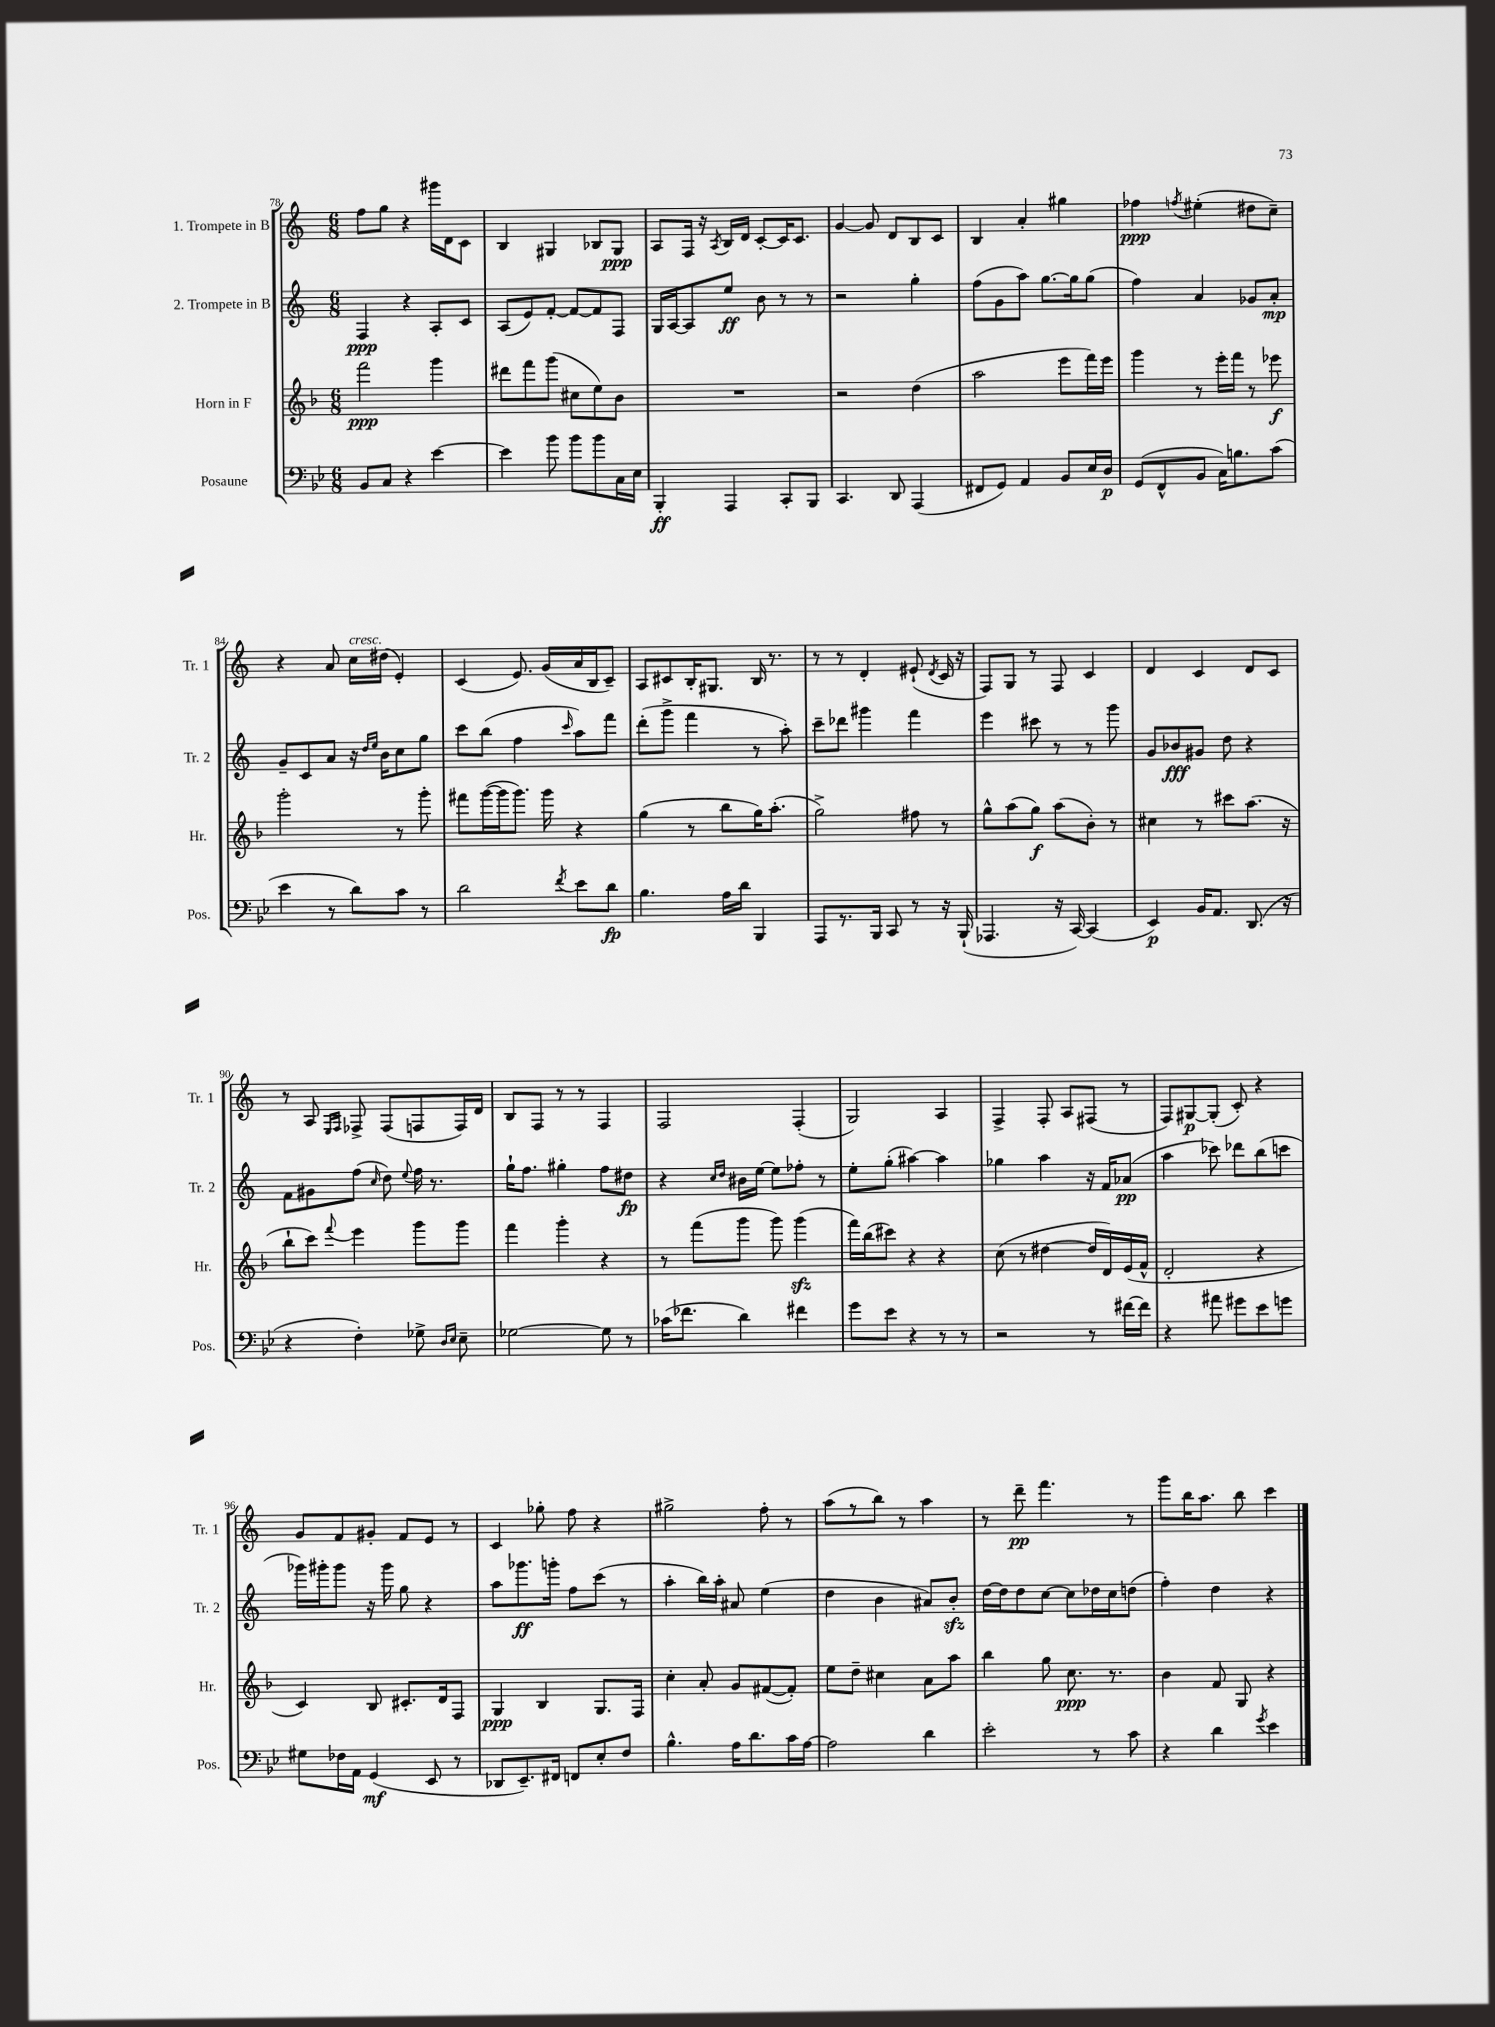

**kern	**kern	**kern	**kern
*staff4	*staff3	*staff2	*staff1
*clefF4	*clefG2	*clefG2	*clefG2
*k[b-e-]	*k[b-]	*k[]	*k[]
*M6/8	*M6/8	*M6/8	*M6/8
8BB-/L	2fff\	4F/	8ff\L
8C/J	.	.	8gg\J
4r	.	4r	4r
[4e-\	4ggg\	8A'/L	16ggg#\LL
.	.	.	16d\J
.	.	8c/J	8c\J
=	=	=	=
4e-\]	8ddd#\L	(8A/L	4B/
.	8fff\	8e/)	.
8b-\	(8ggg\J	[8f'/J	4G#/
8b-\L	8cc#\L	8f/_L	.
8b-\	8ee\)	8f/]	8B-/L
16C\L	8b-\J	8F/J	8G#/J
16E-\JJ	.	.	.
=	=	=	=
4BBB-'/	2.r	16G/LL	8A/L
.	.	[16A/J	.
.	.	8A/]	16F/Jk
.	.	.	16r
.	.	.	8qA/
4AAA/	.	8ee/J	16B/LL
.	.	.	16d/JJ
.	.	8b\	[8c'/L
8CC'/L	.	8r	16c/]K
.	.	.	8.c/J
8BBB-/J	.	8r	.
=	=	=	=
4.CC/	2r	2r	[4g/
.	.	.	8g/]
8DD/	.	.	8d/L
(4AAA/	(4dd\	4gg'\	8B/
.	.	.	8c/J
=	=	=	=
8FF#/L	2aa\	(8ff\L	4B/
8GG/J)	.	8g\	.
4AA/	.	8aa\J)	4a'/
.	.	[8.gg\L	.
8BB-/L	8eee\L	.	4gg#\
.	.	16gg\]k	.
16E-/L	16fff\L)	(8gg\J	.
16D/JJ	16eee\JJ	.	.
=	=	=	=
(8GG/L	4ggg\	4ff\)	4ff-\
8FF^^/	.	.	.
.	.	.	8qff/
8BB-/J	8r	4a/	(4ee#'\
16C\LK)	16eee'\LL	.	.
8.B\	16fff\JJ	.	.
.	8r	8g-/L	8dd#\L
(8c\J	8eee-\	8a'/J	8cc~\J)
=	=	=	=
4e-\	2ggg'\	8g~/L	4r
.	.	8c/	.
8r	.	8a/J	8a/
8d\L)	.	16r	16cc\LL
.	.	16qqdd/LL	.
.	.	16qqee/JJ	.
.	.	16b\LK	(16dd#\JJ
8c\J	8r	8cc\	4e'/)
8r	8ggg'\	8gg\J	.
=	=	=	=
2d\	8fff#\L	8ccc\L	(4c/
.	([16ggg\L	(8bb\J	.
.	16ggg\]J	.	.
.	8.ggg\J)	4ff\	8.e/)
.	16ggg\	.	(16g/LL
8qf/	.	16qqccc/	.
8e-\L	4r	8aa\L)	16a/
.	.	.	16B/J
8d\J	.	8fff\J	8c~/J)
=	=	=	=
4.B-\	(4gg\	(8ddd'\L	8A/L
.	.	8ggg^\J	8c#/
.	8r	4fff\	16B'/K
.	.	.	8.G#/J
16A\LL	8bb-\L	.	.
16d\JJ	.	.	.
4BBB-/	16gg\K)	8r	16B/
.	(8.aa'\J	.	8.r
.	.	8aa'\)	.
=	=	=	=
8AAA/L	2gg^\)	8ccc~\L	8r
8.r	.	8ddd-\J	8r
.	.	4ggg#\	4d'/
16BBB-/Jk	.	.	.
8CC/	.	.	.
8r	8ff#\	4fff\	(8e#`/
.	.	.	8qd/
16r	8r	.	16c/
(16BBB-`/	.	.	16r
=	=	=	=
4.AAA-/	8gg^^\L	4eee\	8F/L)
.	(8aa\	.	8G/J
.	8gg\J)	8ccc#\	8r
16r	(8aa\L	8r	8F/
[16CC/)	.	.	.
(4CC/]	8b-'\J)	8r	4c/
.	8r	8ggg\	.
=	=	=	=
4EE-/)	4cc#\	8g/L	4d/
.	.	8b-/	.
16BB-/LK	8r	8g#/J	4c/
8.AA/J	.	.	.
.	8ccc#\L	8dd\	.
(8.DD/	(8.aa\J	4r	8d/L
.	.	.	8c/J
16r	16r	.	.
=	=	=	=
4r	8bb-`\L	8f\L	8r
.	8ccc\J)	8g#\	8A/
.	.	.	16qqE/LL
.	8qqfff/	.	16qqF/JJ
4F'\)	4eee\	(8ff\J	8F-^/
.	.	16qqcc/	.
.	.	8dd\)	(8F-/L
.	.	8qqee/	.
8G-^\	8ggg\L	16ff\	8F/
.	.	8.r	.
16qqD/LL	.	.	.
16qqE-/JJ	.	.	.
8E-~\	8ggg\J	.	16F/L)
.	.	.	16d/JJ
=	=	=	=
[2G-\	4fff\	16gg`\LK	8B/L
.	.	8.ff\J	.
.	.	.	8F/J
.	4ggg'\	4gg#'\	8r
.	.	.	8r
8G-\]	4r	8ff\L	4F/
8r	.	8dd#\J	.
=	=	=	=
(16c-\LK	8r	4r	2F/
8.f-\J	.	.	.
.	(8fff\L	.	.
.	.	16qqcc/LL	.
.	.	16qqdd/JJ	.
4d\)	8ggg\J	16b#\LL	.
.	.	[16ee\JJ	.
.	8ggg\)	8ee\]L	.
4f#\	(4ggg\	8ff-'\J	(4F'/
.	.	8r	.
=	=	=	=
8g\L	16fff\LL)	8ee'\L	2G/)
.	(16bb-\J	.	.
8e-\J	8ccc#\J)	(8gg'\J	.
4r	4r	[4aa#\)	.
8r	4r	4aa#\]	4A/
8r	.	.	.
=	=	=	=
2r	(8cc\	4gg-\	4F^/
.	8r	.	.
.	[4dd#\	4aa\	8F'/
.	.	.	8A/L
8r	16dd#/]LL	16r	(8F#/J
.	16d/)	16f/LK	.
[16f#\LL	(16e/	(8a-/J	8r
16f#\]JJ	16f^^/JJ	.	.
=	=	=	=
4r	2d'/	4aa\	8F/L)
.	.	.	[8G#/
8a#\	.	8ccc-\)	(8G#'/]J
8g#\L	.	8ddd-\L	8c'/)
8e-\	4r	(8bb\	4r
8g\J	.	8ccc\J	.
=	=	=	=
8G#\L	4c/)	16ggg-\LL)	8g/L
.	.	16ggg#'\J	.
16F-\L	.	8ggg#\J	8f/
16AA\JJ	.	.	.
(4GG/	8B-/	16r	8g#'/J
.	.	16ggg#\	.
.	8.c#'/L	8gg\	8f/L
8EE-/	.	4r	8e/J
.	16d/k	.	.
8r	8F/J	.	8r
=	=	=	=
8DD-/L	4G/	8aa\L	4c/
8.EE-~/)	.	8.ggg-\	.
.	4B-/	.	8gg-'\
16FF#/Jk	.	16ggg'\Jk	.
8FF/L	.	8ff\L	8ff\
8E-'/	8.G/L	(8ccc\J	4r
8F/J	.	8r	.
.	16F/Jk	.	.
=	=	=	=
4.B-^^\	4cc'\	4aa'\	2gg#^\
.	8a'/	16bb\LL)	.
.	.	16aa'\JJ	.
16A\LK	8g/L	8a#/	.
8.d\	.	.	.
.	([8f#/	(4ee\	8ff'\
16c\L	8f#'/]J)	.	8r
[16A\JJ	.	.	.
=	=	=	=
2A\]	8ee\L	4dd\	(8aa\L
.	8dd~\J	.	8r
.	4cc#\	4b\	8bb\J)
.	.	.	8r
4d\	8a\L	8a#/L)	4aa\
.	8aa\J	8b'/J	.
=	=	=	=
2e-'\	4bb-\	[16dd\LL	8r
.	.	16dd\]J	.
.	.	8dd\	8ddd~\
.	8gg\	[8cc\J	4.fff\
.	8.cc\	8cc\]L	.
8r	.	16dd-\L	.
.	8.r	16cc\J	.
8c\	.	(8dd\J	8r
=	=	=	=
4r	4b-\	4ff'\)	8ggg\L
.	.	.	16bb\K
.	.	.	8.aa\J
4d\	8f/	4dd\	.
.	8G/	.	8bb\
8qg/	.	.	.
4e-\	4r	4r	4ccc\
==	==	==	==
*-	*-	*-	*-
